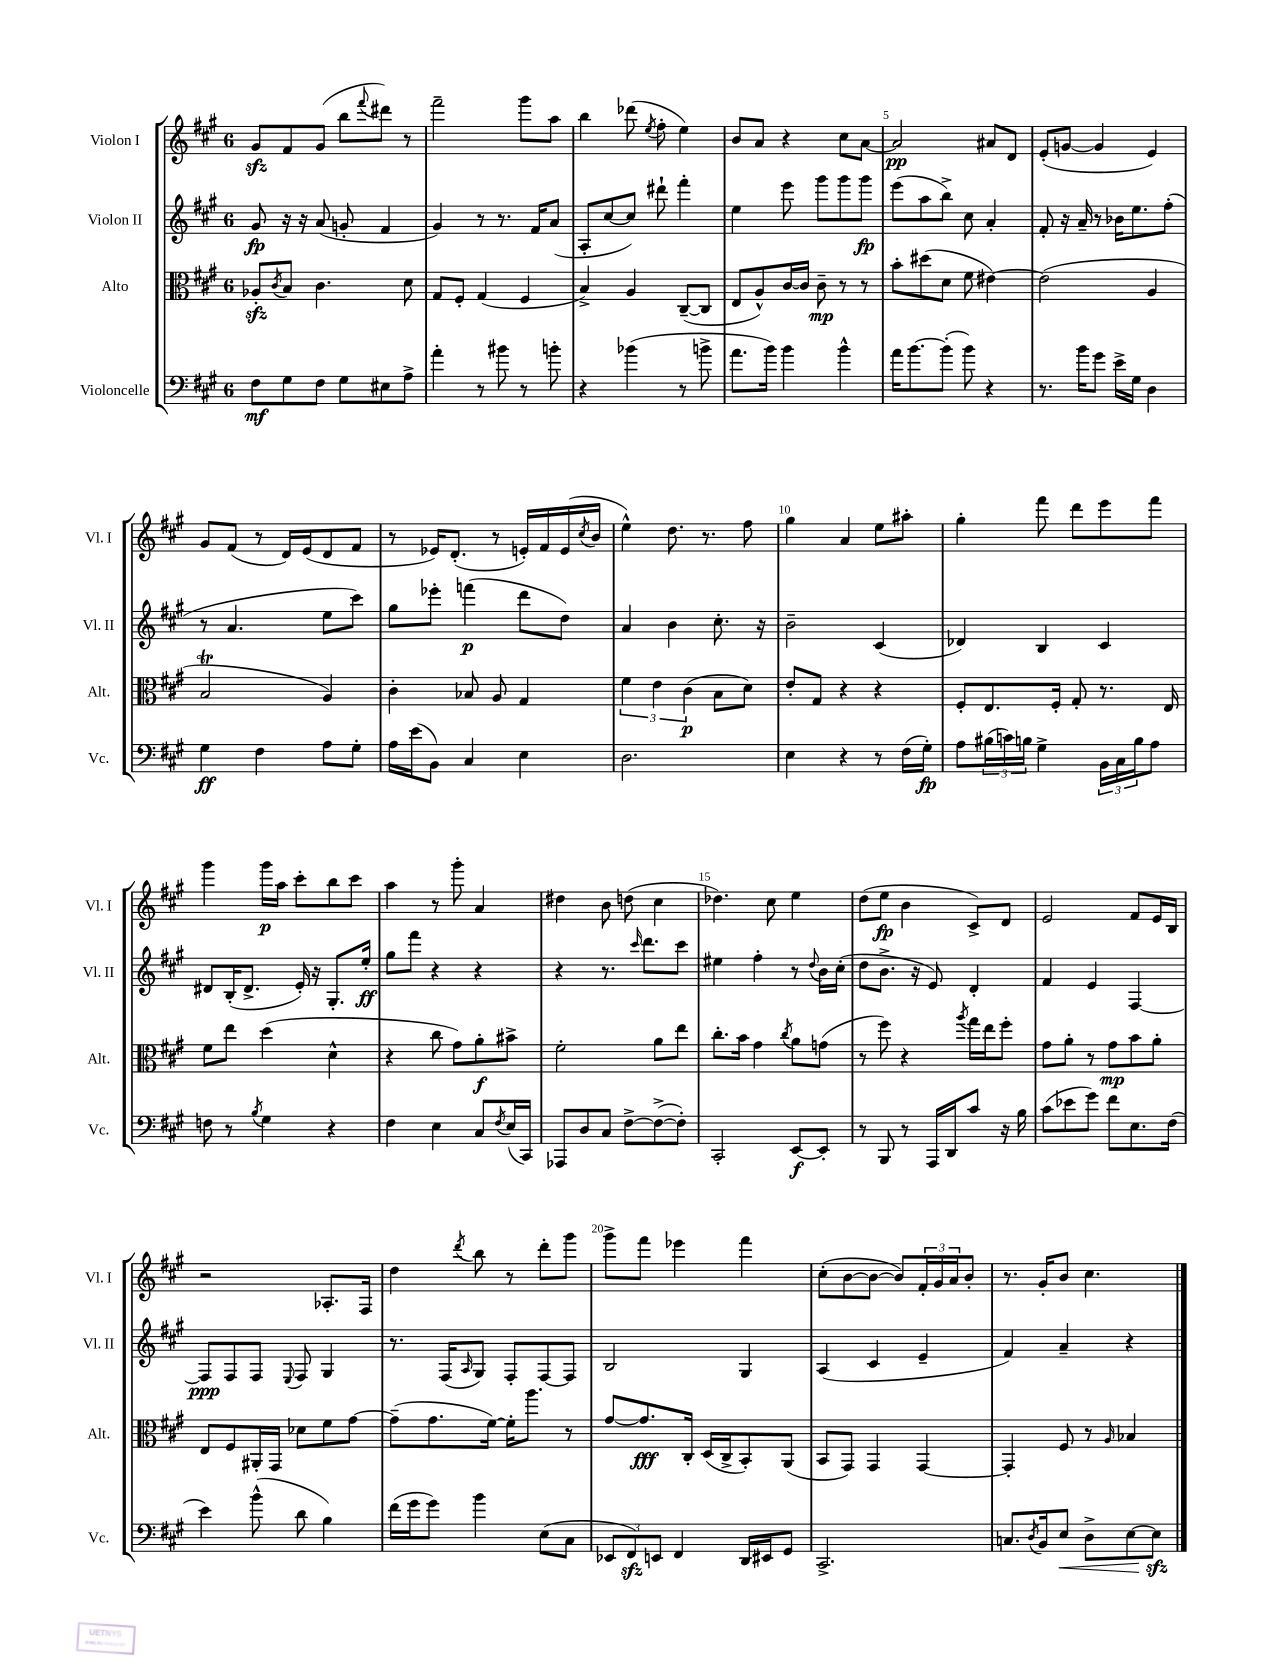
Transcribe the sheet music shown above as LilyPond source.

<<
\new StaffGroup <<
\new Staff = "s0" \with { instrumentName = "Violon I" shortInstrumentName = "Vl. I" } {
    \clef treble \key a \major \once \override Staff.TimeSignature.style = #'single-digit \time 6/8
    gis'8\sfz fis'8 gis'8( b''8 \appoggiatura { fis'''8 } dis'''8) r8 |
    fis'''2-- gis'''8 a''8 |
    b''4 des'''8( \acciaccatura { e''8 } fis''8-. e''4) |
    b'8 a'8 r4 cis''8 a'8~ |
    a'2\pp ais'8 d'8 |
    e'8-.( g'8~ g'4 e'4) |
    gis'8 fis'8( r8 d'16) e'16( d'8 fis'8 |
    r8 ees'16) d'8.-.( r8 e'16-.) fis'16 e'16( \acciaccatura { cis''8 } b'16 |
    e''4-^) d''8. r8. fis''8 |
    gis''4 a'4 e''8 ais''8-. |
    gis''4-. fis'''8 d'''8 e'''8 fis'''8 |
    gis'''4 gis'''16\p a''16 cis'''8-. b''8 cis'''8 |
    a''4 r8 gis'''8-. a'4 |
    dis''4 b'8 d''8( cis''4 |
    des''4.) cis''8 e''4 |
    d''8( e''8\fp b'4 cis'8->) d'8 |
    e'2 fis'8 e'16 b16 |
    r2 aes8.-. fis16 |
    d''4 \acciaccatura { d'''8 } b''8 r8 d'''8-. gis'''8 |
    gis'''8-> fis'''8 ees'''4 fis'''4 |
    cis''8-.( b'8~ b'8~ b'8) \tuplet 3/2 { fis'16-. gis'16 a'16 } b'8-. |
    r8. gis'16-. b'8 cis''4. \bar "|." |
}
\new Staff = "s1" \with { instrumentName = "Violon II" shortInstrumentName = "Vl. II" } {
    \clef treble \key a \major \once \override Staff.TimeSignature.style = #'single-digit \time 6/8
    gis'8\fp r16 r16 a'8( g'8-. fis'4 |
    gis'4) r8 r8. fis'16 a'8( |
    a8-. cis''8~ cis''8) dis'''8-! fis'''4-. |
    e''4 e'''8 gis'''8 gis'''8 gis'''8\fp |
    e'''8( a''8 b''8->) cis''8 a'4-. |
    fis'8-. r16 a'16-- r8 bes'16 e''8. fis''8-.( |
    r8 a'4. e''8 cis'''8) |
    gis''8 ees'''8-. f'''4\p( d'''8 d''8) |
    a'4 b'4 cis''8.-. r16 |
    b'2-- cis'4( |
    des'4) b4 cis'4 |
    dis'8 b16-.( dis'8.-> e'16-.) r16 gis8.-. e''16-.\ff |
    gis''8 fis'''8 r4 r4 |
    r4 r8. \grace { cis'''16 } d'''8. cis'''8 |
    eis''4 fis''4-. r8 \appoggiatura { d''8 } b'16 cis''16-.( |
    d''8 b'8.-> r16 e'8) d'4-. |
    fis'4 e'4 fis4~ |
    fis8\ppp fis8 fis8 \appoggiatura { e8 } fis8 gis4 |
    r8. fis16( \grace { a16 } gis8) fis8-. fis8~ fis8 |
    b2 gis4 |
    a4( cis'4 e'4-- |
    fis'4) a'4-- r4 \bar "|." |
}
\new Staff = "s2" \with { instrumentName = "Alto" shortInstrumentName = "Alt." } {
    \clef alto \key a \major \once \override Staff.TimeSignature.style = #'single-digit \time 6/8
    aes8-.\sfz \acciaccatura { cis'8 } b8 cis'4. d'8 |
    gis8 fis8-. gis4( fis4 |
    b4->) a4 cis8~--( cis8 |
    e8 a8-^) cis'16~ cis'16 cis'8--\mp r8 r8 |
    b'8-. dis''8( d'8 fis'8 eis'4~) |
    eis'2( a4 |
    b2\trill a4) |
    cis'4-. bes8 a8 gis4 |
    \tuplet 3/2 { fis'4 e'4 cis'4\p( } b8 d'8) |
    e'8-. gis8 r4 r4 |
    fis8-. e8. fis16-. gis8-. r8. e16 |
    fis'8 e''8 d''4( d'4-^ |
    r4 cis''8 gis'8) a'8-.\f bis'8-> |
    fis'2-. a'8 e''8 |
    cis''8.-. b'16 gis'4 \acciaccatura { cis''8 } a'8 g'8( |
    r8 fis''8) r4 \acciaccatura { a''8 } gis''16 e''16 fis''8-. |
    gis'8 a'8-. r8 gis'8\mp b'8 a'8-. |
    e8 fis8 ais,16-. gis,16 des'8 fis'8 gis'8~ |
    gis'8--( gis'8. fis'16~) fis'16-. a''8. r8 |
    gis'8~ gis'8.\fff cis16-. d16( cis16-> b,8-.) a,8( |
    b,8 gis,8) gis,4 gis,4~ |
    gis,4-. fis8 r8 \grace { a16 } bes4 \bar "|." |
}
\new Staff = "s3" \with { instrumentName = "Violoncelle" shortInstrumentName = "Vc." } {
    \clef bass \key a \major \once \override Staff.TimeSignature.style = #'single-digit \time 6/8
    fis8\mf gis8 fis8 gis8 eis8 a8-> |
    a'4-. r8 bis'8 r8 b'8-. |
    r4 bes'4( r8 b'8-> |
    a'8. b'16) b'4 b'4-^ |
    a'16 b'8.~ b'8-.( b'8) r4 |
    r8. b'16 gis'8 e'16-> gis16 d4 |
    gis4\ff fis4 a8 gis8-. |
    a16 e'16( b,8) cis4 e4 |
    d2. |
    e4 r4 r8 fis16( gis16-.\fp) |
    a8 \tuplet 3/2 { bis16( c'16) b16 } gis4-> \tuplet 3/2 { b,16 cis16 b16 } a8 |
    f8 r8 \acciaccatura { b8 } gis4 r4 |
    fis4 e4 cis8 \acciaccatura { fis8 } e16( cis,16) |
    aes,,8 d8 cis8 fis8~-> fis8~->( fis8-.) |
    cis,2-. e,8~\f e,8-. |
    r8 b,,8 r8 a,,16 d,16 cis'8 r16 b16 |
    cis'8( ees'8 gis'8) fis'8 e8. fis16( |
    e'4) b'8-^( d'8 b4) |
    fis'16( gis'16 gis'8) b'4 e8( cis8 |
    \tuplet 3/2 { ees,8 fis,8\sfz) e,8 } fis,4 d,16 eis,16 gis,8 |
    cis,2.-> |
    c8. \acciaccatura { d8 } b,16 e8\< d8-> e8~ e8\sfz\! \bar "|." |
}
>>
>>
\layout { \context { \Score \override BarNumber.break-visibility = ##(#f #t #t) barNumberVisibility = #(every-nth-bar-number-visible 5) } }
